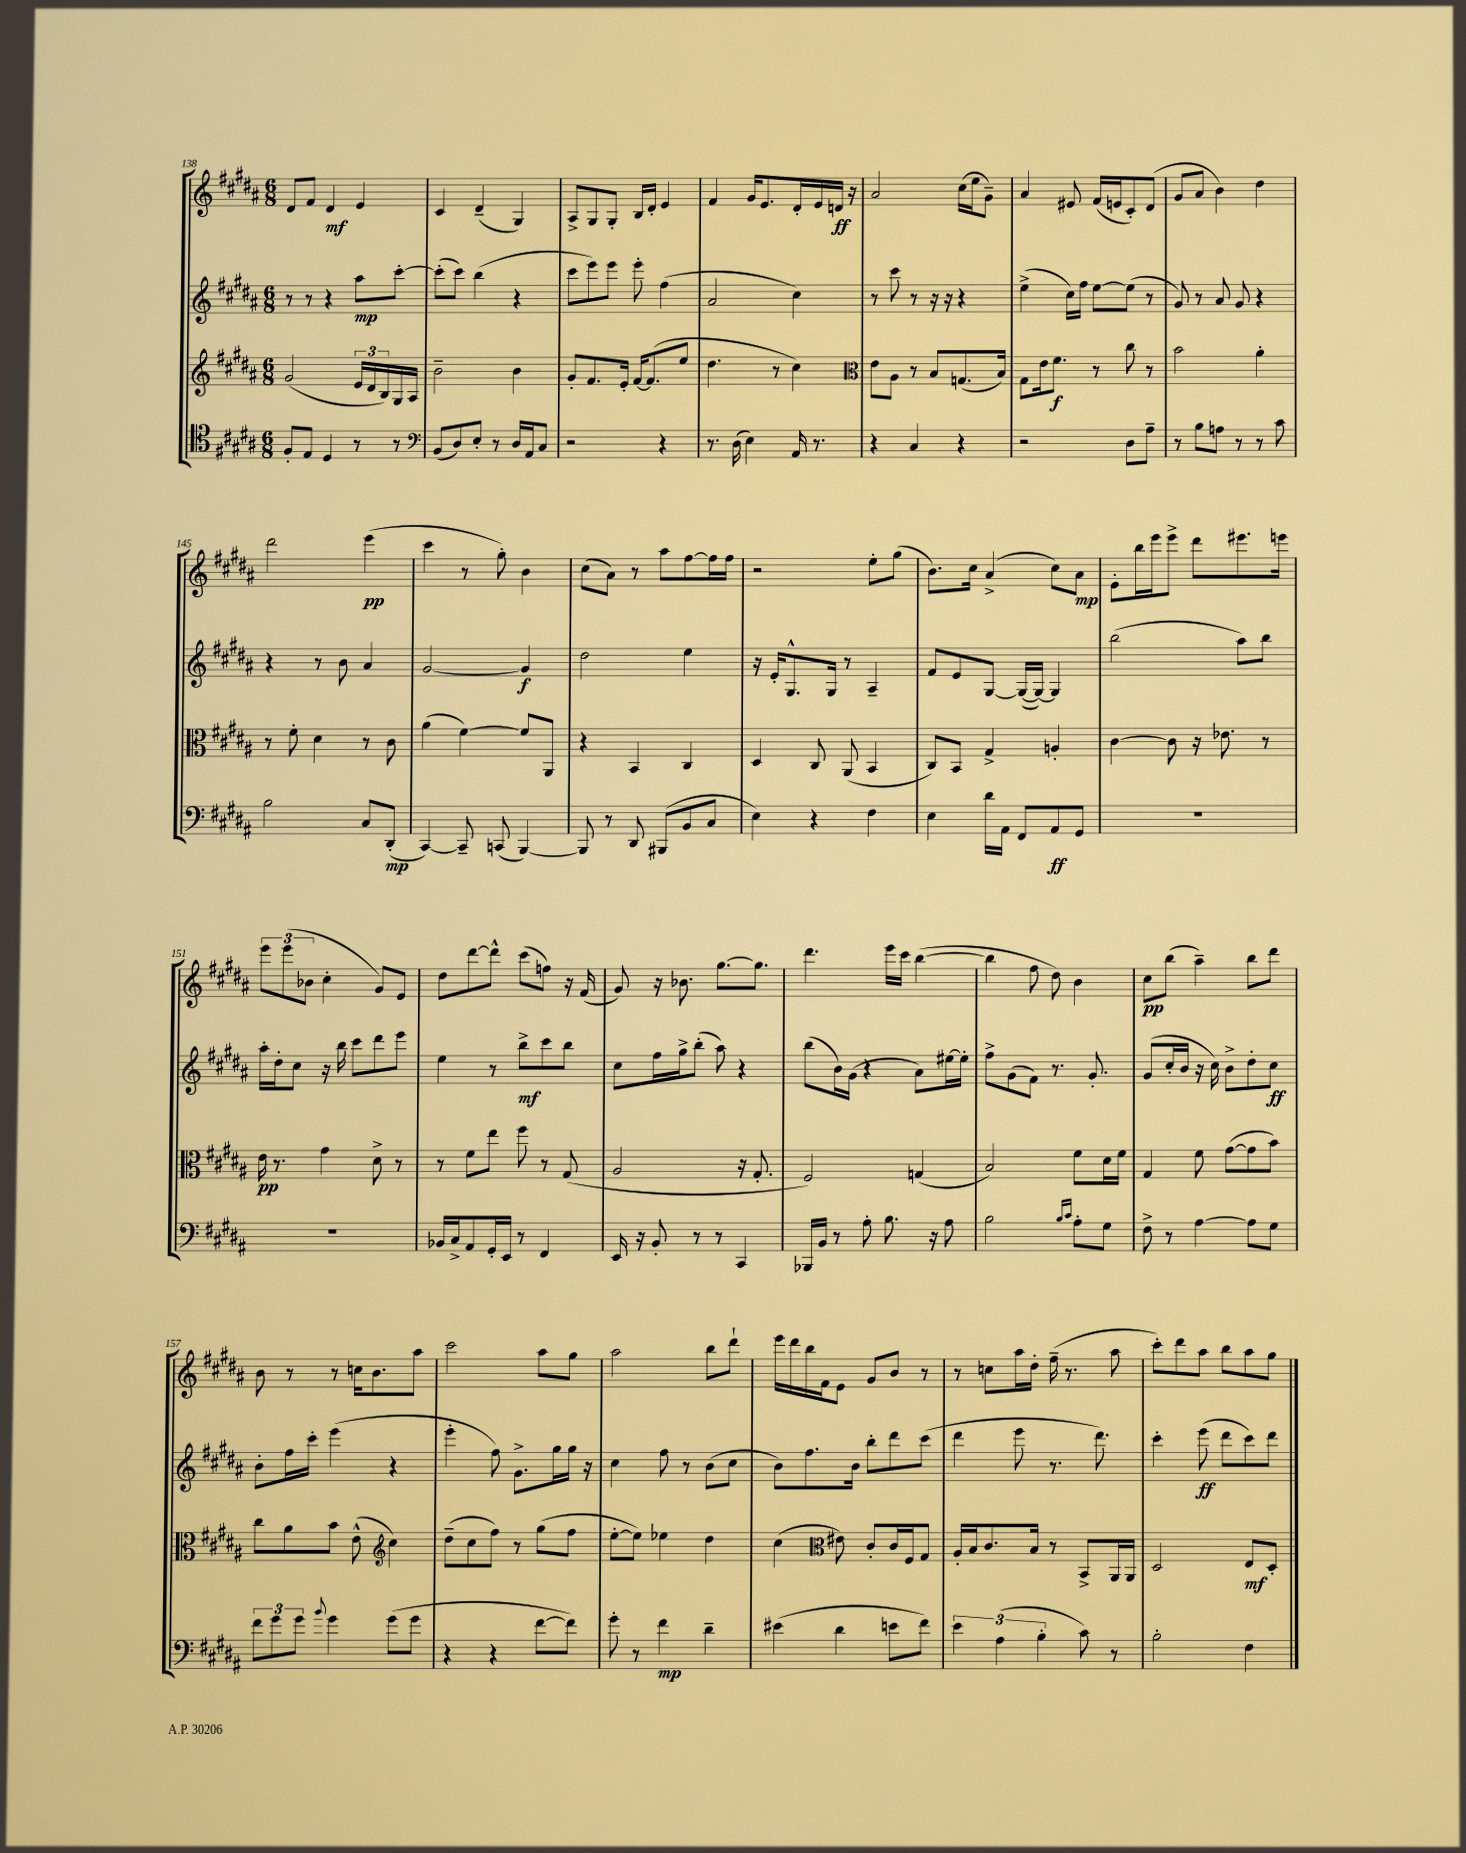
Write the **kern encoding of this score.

**kern	**kern	**kern	**kern
*staff4	*staff3	*staff2	*staff1
*clefC4	*clefG2	*clefG2	*clefG2
*k[f#c#g#d#a#]	*k[f#c#g#d#a#]	*k[f#c#g#d#a#]	*k[f#c#g#d#a#]
*M6/8	*M6/8	*M6/8	*M6/8
8F#'/L	(2g#/	8r	8d#/L
8E/J	.	8r	8f#/J
4D#/	.	4r	4d#/
8r	24e/LL	8aa#\L	4e/
.	24d#/	.	.
.	24B/)	.	.
8r	16G#/	[8ccc#'\J	.
.	16A#/JJ	.	.
=	=	=	=
*clefF4	*	*	*
(8BB/L	2b~\	(8ccc#'\]L	4c#/
8D#/)	.	8ccc#\J)	.
8E'/J	.	(4bb\	(4d#~/
8r	.	.	.
16D#/LL	4b\	4r	4G#/)
16AA#/J	.	.	.
8C#/J	.	.	.
=	=	=	=
2r	8g#'/L	8ccc#\L	8A#^/L
.	8.f#/	8eee\)	8G#/
.	.	8eee\J	8G#'/J
.	16e'/Jk	.	.
.	[16f#/LK	8eee'\	16B/LL
.	(8.f#/]	.	16d#'/JJ
4r	.	(4ff#\	4e/
.	8ee/J	.	.
=	=	=	=
8.r	4.dd#\	2a#/	4f#/
(16D#\	.	.	.
4E\)	.	.	16g#/LK
.	.	.	8.e/
.	8r	.	.
16AA#/	4cc#\)	4cc#\)	16d#'/L
8.r	.	.	16e/
.	.	.	16d/JJ
.	.	.	16r
=	=	=	=
*	*clefC3	*	*
4r	8e\L	8r	2a#/
.	8A#\J	8ccc#\	.
4C#/	8r	8r	.
.	8B/L	16r	.
.	.	16r	.
4r	(8.G/	4r	(16cc#\LL
.	.	.	16ee\J
.	.	.	8g#~\J)
.	16B/Jk)	.	.
=	=	=	=
2r	8G#\L	(4ee^\	4a#/
.	16e\k	.	.
.	8.f#\J	.	.
.	.	16cc#\LL)	8e#/
.	.	16ff#\JJ	.
.	8r	[8ee\L	(16f#/LL
.	.	.	16e/J
8D#\L	8cc#\	(8ee\]J	8c#'/)
8A#~\J	8r	8r	(8d#/J
=	=	=	=
8r	2b\	8g#/)	8g#/L
8B\L	.	8r	8a#/J
8A\J	.	8a#/	4b\)
8r	.	8g#/	.
8r	4a#'\	4r	4dd#\
8c#\	.	.	.
=	=	=	=
2B\	8r	4r	2ddd#\
.	8f#'\	.	.
.	4d#\	8r	.
.	.	8b\	.
8C#/L	8r	4a#/	(4eee\
(8DD#'/J	8c#\	.	.
=	=	=	=
[4CC#/)	(4a#\	[2g#/	4ccc#\
8CC#~/]	[4f#\)	.	8r
(8CC/	.	.	8gg#'\)
[4BBB/)	8f#/]L	4g#/]	4b\
.	8AA#/J	.	.
=	=	=	=
8BBB/]	4r	2dd#\	(8cc#\L
8r	.	.	8a#\J)
8DD#/	4BB/	.	8r
(8BBB#/L	.	.	8aa#\L
8BB/	4C#/	4ee\	[8ff#\
8C#/J	.	.	16ff#\]L
.	.	.	16ff#\JJ
=	=	=	=
4E\)	4D#/	16r	2r
.	.	16e'/LK	.
.	.	8.G#^^/	.
4r	8C#/	.	.
.	.	16G#/Jk	.
.	(8AA#/	8r	.
4F#\	4BB/	4A#~/	8ee'\L
.	.	.	(8gg#\J
=	=	=	=
4E\	8C#/L)	8f#/L	8.b\L)
.	8BB/J	8e/	.
.	.	.	16cc#\Jk
16d#\LL	4G#^/	[8G#/J	(4a#^/
16AA#\JJ	.	.	.
8FF#/L	.	(16G#/_LL	.
.	.	16G#/_JJ)	.
8AA#/	4A'/	4G#/]	8cc#\L)
8GG#/J	.	.	8a#\J
=	=	=	=
2.r	[4c#\	(2bb\	8e'\L
.	.	.	16bb\L
.	.	.	16eee\J
.	8c#\]	.	8eee^\J
.	16r	.	8ddd#\L
.	8.e-\	.	.
.	.	8aa#\L)	8.eee#\
.	8r	8bb\J	.
.	.	.	16eee\Jk
=	=	=	=
2.r	16e\	16aa#'\LL	12eee\L
.	8.r	16dd#'\J	.
.	.	.	(12eee\
.	.	8cc#\J	.
.	.	.	12b-\J
.	4g#\	16r	4cc#'\
.	.	16bb\	.
.	.	8ccc#\L	.
.	8d#^\	8ddd#\	8g#/L)
.	8r	8eee\J	8e/J
=	=	=	=
16BB-/LL	8r	4ee\	8dd#\L
16C#^/J	.	.	.
8AA#/	8f#\L	.	[8ddd#\
16GG#'/L	8ee\J	8r	8ddd#^^\]J
16EE/JJ	.	.	.
8r	8ff#\	8bb^\L	(8ccc#\L
4FF#/	8r	8ccc#\	8ff\J)
.	(8G#/	8bb\J	16r
.	.	.	(16f#/
=	=	=	=
16EE/	2A#/	8cc#\L	8g#/)
16r	.	.	.
8BB'/	.	16ff#\L	16r
.	.	16gg#^\J	8.b-\
8r	.	(8bb'\J	.
8r	.	8aa#\)	[8.gg#\L
4CC#/	16r	4r	.
.	8.G#'/	.	8.gg#\]J
=	=	=	=
16BBB-/LL	2F#/)	(8bb\L	4.ddd#\
16BB/JJ	.	.	.
8r	.	16b\L)	.
.	.	(16g#\JJ	.
8A#'\	.	4r	.
8.B\	.	.	16eee\LL
.	.	.	16ccc#\JJ
.	(4G/	8a#\L)	([4bb\
16r	.	.	.
8A#\	.	[16ee#\L	.
.	.	16ee#'\]JJ	.
=	=	=	=
2B\	2B/)	8ff#^\L	4bb\]
.	.	(8g#\	.
.	.	8f#\J)	8ff#\
.	.	8.r	8dd#\)
16qqB/LL	.	.	.
16qqc#/JJ	.	.	.
8A#'\L	8f#\L	.	4b\
.	.	8.g#'/	.
8G#\J	16d#\L	.	.
.	16f#\JJ	.	.
=	=	=	=
8F#^\	4G#/	(8g#/L	8cc#\L
8r	.	16cc#'/L	(8bb\J
.	.	16b/JJ	.
[4A#\	8f#\	16r	4aa#~\)
.	.	16cc#\)	.
.	([8g#\L	8b^\L	.
8A#\]L	8g#\]	8dd#'\	8bb\L
8G#\J	8b\J)	8cc#\J	8ddd#\J
=	=	=	=
12f#\L	8cc#\L	8b'\L	8b\
12g#\	.	.	.
.	8a#\	16ff#\L	8r
12g#\J	.	.	.
.	.	16ccc#'\JJ	.
8qqb/	.	.	.
4g#\	8b\J	(4eee\	8r
.	(8e^^\	.	16cc\LK
.	.	.	8.b\
*	*clefG2	*	*
(8g#\L	4cc#\)	4r	.
8g#\J	.	.	8aa#\J
=	=	=	=
4r	(8dd#~\L	4eee'\	2ccc#\
.	8cc#\	.	.
4r	8ff#\J)	8ff#\)	.
.	8r	8.g#^\L	.
[8f#\L	(8gg#\L	.	8aa#\L
.	.	16gg#\L	.
8f#\]J)	8ff#\J	16gg#\JJ	8gg#\J
.	.	16r	.
=	=	=	=
8g#'\	[8ee'\L	4cc#\	2aa#\
8r	8ee\]J)	.	.
4f#\	4ee-\	8ff#\	.
.	.	8r	.
4d#~\	4dd#\	(8b\L	8bb\L
.	.	8cc#\J	8ddd#`\J
=	=	=	=
(4e#\	(4cc#\	8b\L)	16eee\LL
.	.	.	16ddd#\
.	.	8.ff#\	16bb\
.	.	.	16f#\J
*	*clefC3	*	*
4d#\	8e#\)	.	8e\J
.	.	16b\Jk	.
.	8c#'/L	8bb'\L	8g#/L
8e\L	16c#/L	8ddd#\	8b/J
.	16F#/J	.	.
8f#\J)	8G#/J	(8ccc#\J	8r
=	=	=	=
6e\	16A#'/LL	4ddd#\	8r
.	16B/J	.	.
.	8.c#/	.	8cc\L
(6A#\	.	.	.
.	.	8eee\	16aa#\L
.	16B/Jk	.	16dd#'\JJ
6B'\	.	.	.
.	8r	8.r	(16ff#~\
.	.	.	8.r
8c#\)	8BB^/L	.	.
.	.	8.ddd#\)	.
8r	16AA#/L	.	8aa#\
.	16AA#/JJ	.	.
=	=	=	=
2B'\	2D#/	4ccc#'\	8ccc#'\L)
.	.	.	8ddd#\
.	.	(8eee\	8aa#\J
.	.	8ddd#\L	8bb\L
4F#\	8E/L	8ccc#\)	8aa#\
.	8D#'/J	8ddd#\J	8gg#\J
==	==	==	==
*-	*-	*-	*-
